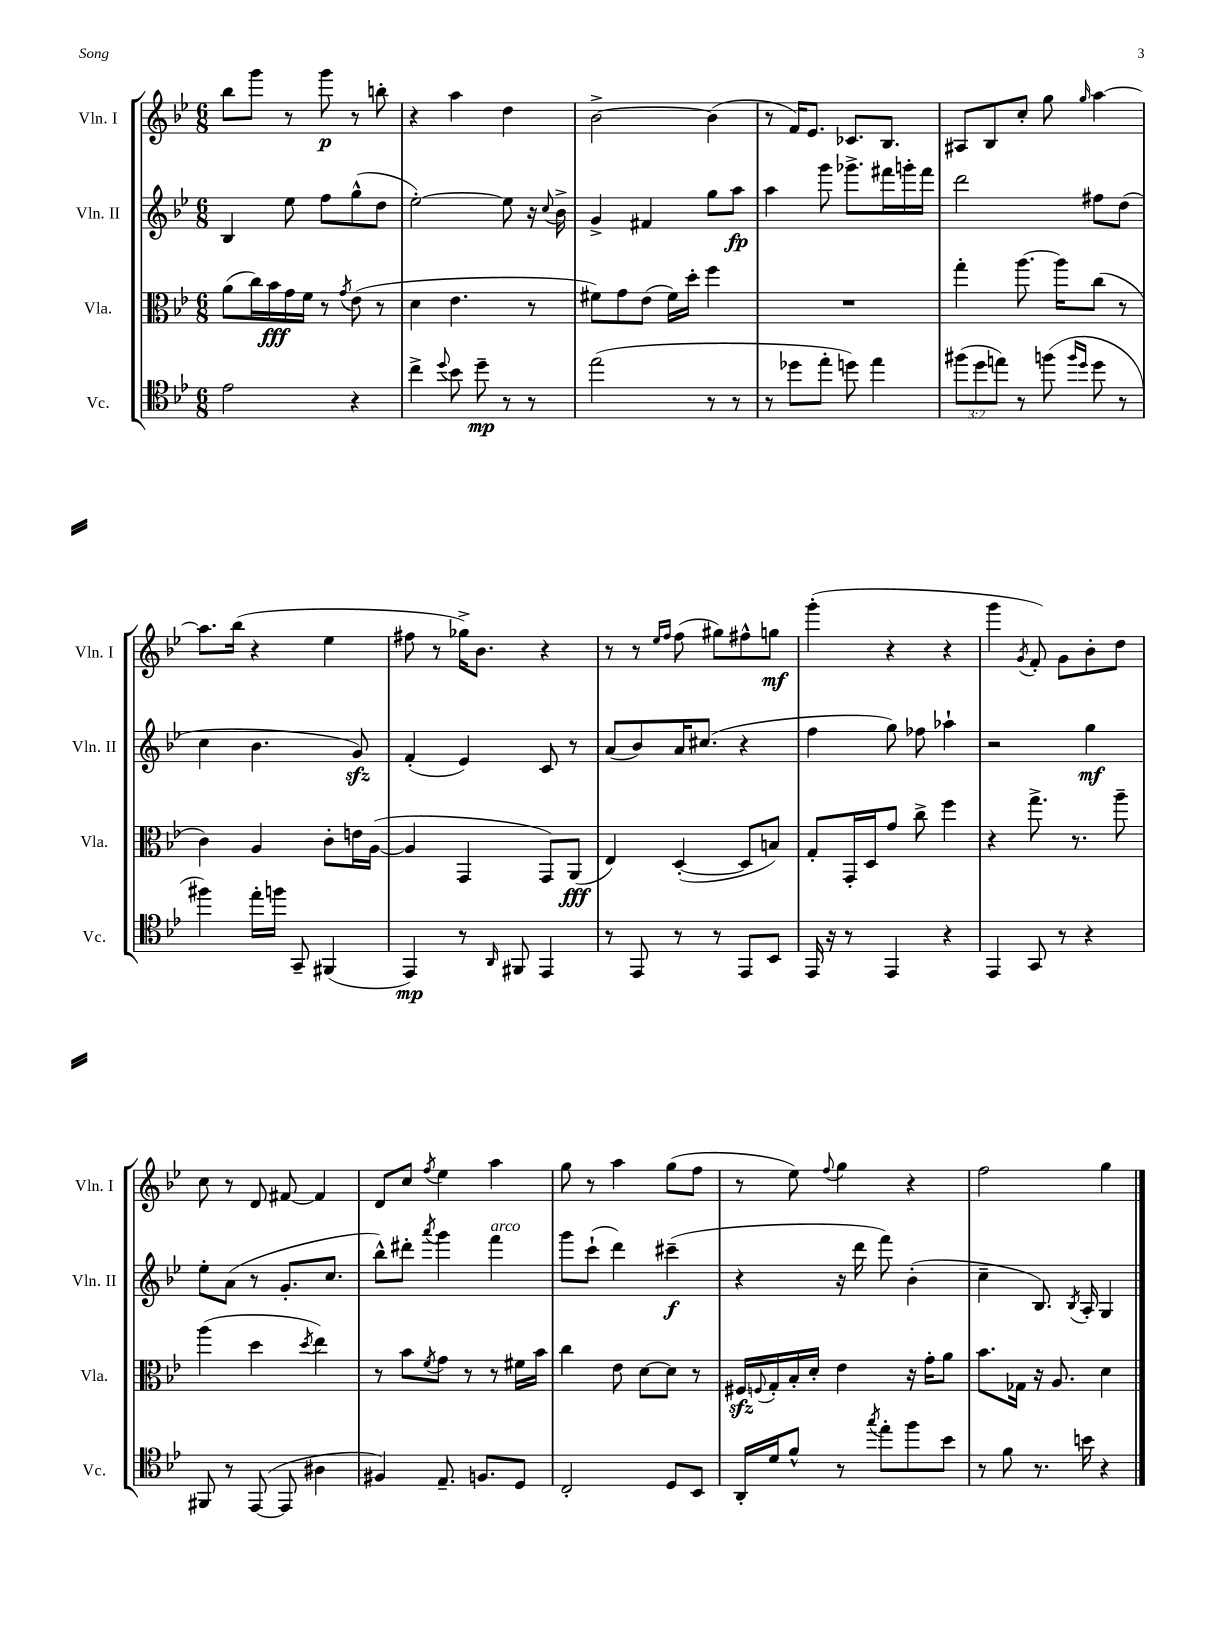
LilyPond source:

<<
\new StaffGroup <<
\new Staff = "s0" \with { instrumentName = "Vln. I" shortInstrumentName = "Vln. I" } {
    \clef treble \key bes \major \numericTimeSignature \time 6/8
    bes''8 g'''8 r8 g'''8\p r8 b''8-. |
    r4 a''4 d''4 |
    bes'2~-> bes'4( |
    r8 f'16) ees'8. ces'8. bes8. |
    ais8 bes8 c''8-. g''8 \grace { g''16 } a''4~ |
    a''8. bes''16( r4 ees''4 |
    fis''8 r8 ges''16->) bes'8. r4 |
    r8 r8 \grace { ees''16 f''16 } f''8( gis''8) fis''8-^ g''8\mf |
    g'''4-.( r4 r4 |
    g'''4 \acciaccatura { g'8 } f'8-.) g'8 bes'8-. d''8 |
    c''8 r8 d'8 fis'8~ fis'4 |
    d'8 c''8 \acciaccatura { f''8 } ees''4 a''4 |
    g''8 r8 a''4 g''8( f''8 |
    r8 ees''8) \appoggiatura { f''8 } g''4 r4 |
    f''2 g''4 \bar "|." |
}
\new Staff = "s1" \with { instrumentName = "Vln. II" shortInstrumentName = "Vln. II" } {
    \clef treble \key bes \major \numericTimeSignature \time 6/8
    bes4 ees''8 f''8 g''8-^( d''8 |
    ees''2~-.) ees''8 r16 \appoggiatura { c''8 } bes'16-> |
    g'4-> fis'4 g''8 a''8\fp |
    a''4 g'''8 ges'''8.-> fis'''16 g'''16-. fis'''16 |
    d'''2 fis''8 d''8( |
    c''4 bes'4. g'8\sfz) |
    f'4-.( ees'4) c'8 r8 |
    a'8( bes'8) a'16 cis''8.( r4 |
    f''4 g''8) fes''8 aes''4-! |
    r2 g''4\mf |
    ees''8-. a'8( r8 g'8.-. c''8. |
    bes''8-^) dis'''8-. \acciaccatura { a'''8 } g'''4 f'''4^\markup { \italic "arco" } |
    g'''8 c'''8-!( d'''4) cis'''4--\f( |
    r4 r16 d'''16 f'''8) bes'4-.( |
    c''4-- bes8.) \acciaccatura { bes8 } a16-. g4 \bar "|." |
}
\new Staff = "s2" \with { instrumentName = "Vla." shortInstrumentName = "Vla." } {
    \clef alto \key bes \major \numericTimeSignature \time 6/8
    a'8( c''16) bes'16\fff g'16 f'16 r8 \acciaccatura { g'8 } ees'8( r8 |
    d'4 ees'4. r8 |
    fis'8) g'8 ees'8( fis'16) d''16-. f''4 |
    R2. |
    g''4-. a''8.~ a''16 c''8( r8 |
    c'4) a4 c'8-. e'16 a16~( |
    a4 g,4 g,8) a,8\fff( |
    ees4) d4~-.( d8 b8) |
    g8-. g,16-. d16 g'8 c''8-> f''4 |
    r4 g''8.-> r8. a''8-- |
    a''4( d''4 \acciaccatura { d''8 } ees''4) |
    r8 bes'8 \acciaccatura { f'8 } g'8 r8 r8 fis'16 bes'16 |
    c''4 ees'8 d'8~ d'8 r8 |
    fis16\sfz \appoggiatura { f8 } g16-. bes16-. d'16-. ees'4 r16 g'16-. a'8 |
    bes'8. ges16 r16 a8. d'4 \bar "|." |
}
\new Staff = "s3" \with { instrumentName = "Vc." shortInstrumentName = "Vc." } {
    \clef tenor \key bes \major \numericTimeSignature \time 6/8 \override Staff.TupletNumber.text = #tuplet-number::calc-fraction-text
    ees'2 r4 |
    c''4-> \appoggiatura { d''8 } bes'8 d''8--\mp r8 r8 |
    ees''2( r8 r8 |
    r8 des''8 ees''8-. d''8) ees''4 |
    \tuplet 3/2 { fis''8( d''8 e''8) } r8 f''8( \grace { f''16 d''16 } d''8 r8 |
    fis''4) ees''16-. f''16 g,8-- fis,4( |
    ees,4\mp) r8 \grace { a,16 } fis,8 ees,4 |
    r8 ees,8 r8 r8 ees,8 bes,8 |
    ees,16 r16 r8 ees,4 r4 |
    ees,4 g,8 r8 r4 |
    fis,8 r8 ees,8~( ees,8 ais4 |
    fis4) ees8.-- f8. d8 |
    c2-. d8 bes,8 |
    a,16-. d'16 f'8-^ r8 \acciaccatura { g''8 } ees''8-. f''8 bes'8 |
    r8 f'8 r8. b'16 r4 \bar "|." |
}
>>
>>
\layout { \context { \Score \remove "Bar_number_engraver" } }
